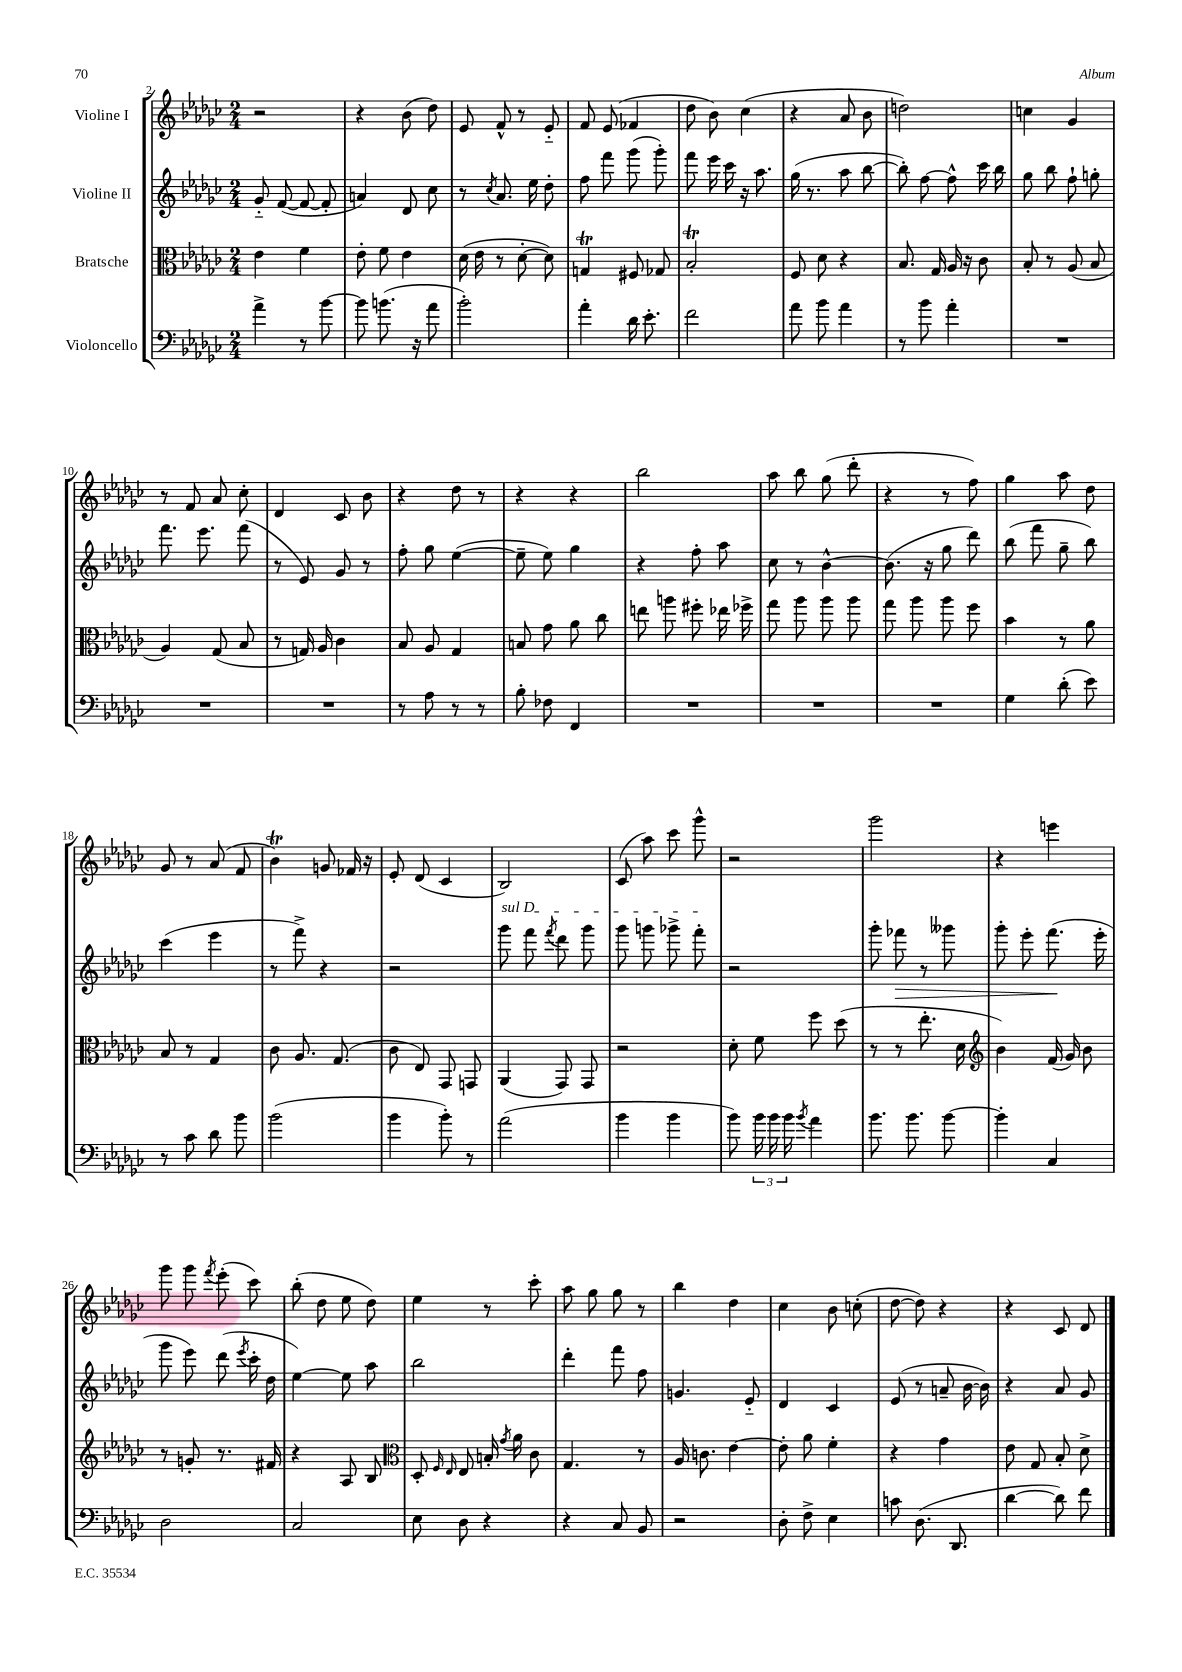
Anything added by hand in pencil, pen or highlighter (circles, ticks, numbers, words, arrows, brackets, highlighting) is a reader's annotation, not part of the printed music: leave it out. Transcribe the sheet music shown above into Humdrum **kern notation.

**kern	**kern	**kern	**kern
*staff4	*staff3	*staff2	*staff1
*clefF4	*clefC3	*clefG2	*clefG2
*k[b-e-a-d-g-c-]	*k[b-e-a-d-g-c-]	*k[b-e-a-d-g-c-]	*k[b-e-a-d-g-c-]
*M2/4	*M2/4	*M2/4	*M2/4
4a-^	4e-	8g-'~	2r
.	.	([8f	.
8r	4f	8f_	.
[8b-	.	8f']	.
=	=	=	=
8b-]	8e-'	4a)	4r
(8.b	8f	.	.
.	4e-	8d-	(8b-
16r	.	.	.
8a-	.	8cc-	8dd-)
=	=	=	=
2b-')	(16d-	8r	8e-
.	16e-	.	.
.	.	8qcc-	.
.	8r	8.a-	8f^^
.	[8d-'	.	8r
.	.	16ee-	.
.	8d-])	8dd-'	8e-'~
=	=	=	=
4a-'	4G	8ff	8f
.	.	8fff	(8e-
16d-	8F#	(8ggg-	4f-
8.e-'	.	.	.
.	8G-	8ggg-')	.
=	=	=	=
2f	2B-'	8fff	8dd-
.	.	16eee-	8b-)
.	.	16ccc-	.
.	.	16r	(4cc-
.	.	8.aa-	.
=	=	=	=
8a-	8F	(16gg-	4r
.	.	8.r	.
8b-	8d-	.	.
4a-	4r	8aa-	8a-
.	.	[8bb-	8b-
=	=	=	=
8r	8.B-	8bb-'])	2dd)
8b-	.	[8ff	.
.	16G-	.	.
4a-'	16A-	8ff^^]	.
.	16r	.	.
.	8c-	16ccc-	.
.	.	16bb-	.
=	=	=	=
2r	8B-'	8gg-	4cc
.	8r	8bb-	.
.	(8A-	8ff`	4g-
.	8B-	8gg'	.
=	=	=	=
2r	4A-)	8.fff	8r
.	.	.	8f
.	.	8.eee-	.
.	(8G-	.	8a-
.	8B-	(8fff	8cc-'
=	=	=	=
2r	8r	8r	4d-
.	16G)	8e-)	.
.	16A-	.	.
.	4c-	8g-	8c-
.	.	8r	8b-
=	=	=	=
8r	8B-	8ff'	4r
8A-	8A-	8gg-	.
8r	4G-	([4ee-	8dd-
8r	.	.	8r
=	=	=	=
8B-'	8B	8ee-~]	4r
8F-	8g-	8ee-)	.
4FF	8a-	4gg-	4r
.	8cc-	.	.
=	=	=	=
2r	8ee	4r	2bb-
.	8aa	.	.
.	8ff#'	8ff'	.
.	16ee-	8aa-	.
.	16ff-^	.	.
=	=	=	=
2r	8gg-	8cc-	8aa-
.	8aa-	8r	8bb-
.	8aa-	[4b-^^	(8gg-
.	8aa-	.	8ddd-'
=	=	=	=
2r	8gg-	(8.b-]	4r
.	8aa-	.	.
.	.	16r	.
.	8aa-	8gg-	8r
.	8ff	8ddd-)	8ff)
=	=	=	=
4G-	4b-	(8bb-	4gg-
.	.	8fff	.
(8d-'	8r	8gg-~	8aa-
8e-)	8a-	8bb-)	8dd-
=	=	=	=
8r	8B-	(4ccc-	8g-
8c-	8r	.	8r
8d-	4G-	4eee-	(8a-
8b-	.	.	8f
=	=	=	=
(2b-	8c-	8r	4b-)
.	8.A-	8fff^)	.
.	.	4r	8g
.	(8.G-	.	.
.	.	.	16f-
.	.	.	16r
=	=	=	=
4b-	8c-	2r	8e-'
.	8E-)	.	(8d-
8b-')	8GG-	.	4c-
8r	8GG	.	.
=	=	=	=
(2a-	(4AA-	8ggg-	2B-)
.	.	8fff	.
.	.	8qfff	.
.	8GG-)	8ddd-	.
.	8GG-	8ggg-	.
=	=	=	=
4b-	2r	8ggg-	(8c-
.	.	8ggg	8aa-)
4b-	.	8ggg-^	8ccc-
.	.	8fff'	8ggg-^^
=	=	=	=
8b-)	8d-'	2r	2r
24b-	8f	.	.
24b-	.	.	.
24b-	.	.	.
8qb-	.	.	.
4a-	8ff	.	.
.	(8dd-	.	.
=	=	=	=
8.b-	8r	8ggg-'	2ggg-
.	8r	8fff-	.
8.b-	.	.	.
.	8.ee-'	8r	.
[8b-	.	8ggg--	.
.	16d-	.	.
=	=	=	=
*	*clefG2	*	*
4b-']	4b-)	8ggg-'	4r
.	.	8eee-'	.
4C-	(16f	(8.fff	4eee
.	16g-)	.	.
.	8b-	.	.
.	.	16eee-'	.
=	=	=	=
2D-	8r	8ggg-	8ggg-
.	8g'	8eee-)	8ggg-
.	.	.	8qfff
.	8.r	(8ddd-	(8eee-'
.	.	8qeee-	.
.	.	16ccc-'	8ccc-)
.	16f#	16dd-	.
=	=	=	=
2C-	4r	[4ee-)	(8bb-'
.	.	.	8dd-
.	8A-	8ee-]	8ee-
.	8B-	8aa-	8dd-)
=	=	=	=
*	*clefC3	*	*
8E-	8D-'	2bb-	4ee-
.	16qqF	.	.
.	16qqE-	.	.
8D-	8E-	.	.
4r	16B'	.	8r
.	8qg-	.	.
.	16a-	.	.
.	8c-	.	8ccc-'
=	=	=	=
4r	4.G-	4ddd-'	8aa-
.	.	.	8gg-
8C-	.	8fff	8gg-
8BB-	8r	8ff	8r
=	=	=	=
2r	16A-	4.g	4bb-
.	8.c	.	.
.	[4e-	.	4dd-
.	.	8e-'~	.
=	=	=	=
8D-'	8e-']	4d-	4cc-
8F^	8a-	.	.
4E-	4f'	4c-	8b-
.	.	.	(8cc'
=	=	=	=
8c	4r	(8e-	[8dd-
(8.D-	.	8r	8dd-])
.	4g-	8a~	4r
8.DD-	.	.	.
.	.	[16b-	.
.	.	16b-])	.
=	=	=	=
[4d-	8e-	4r	4r
.	8G-	.	.
8d-])	8B-'	8a-	8c-
8f	8d-^	8g-	8d-
==	==	==	==
*-	*-	*-	*-
